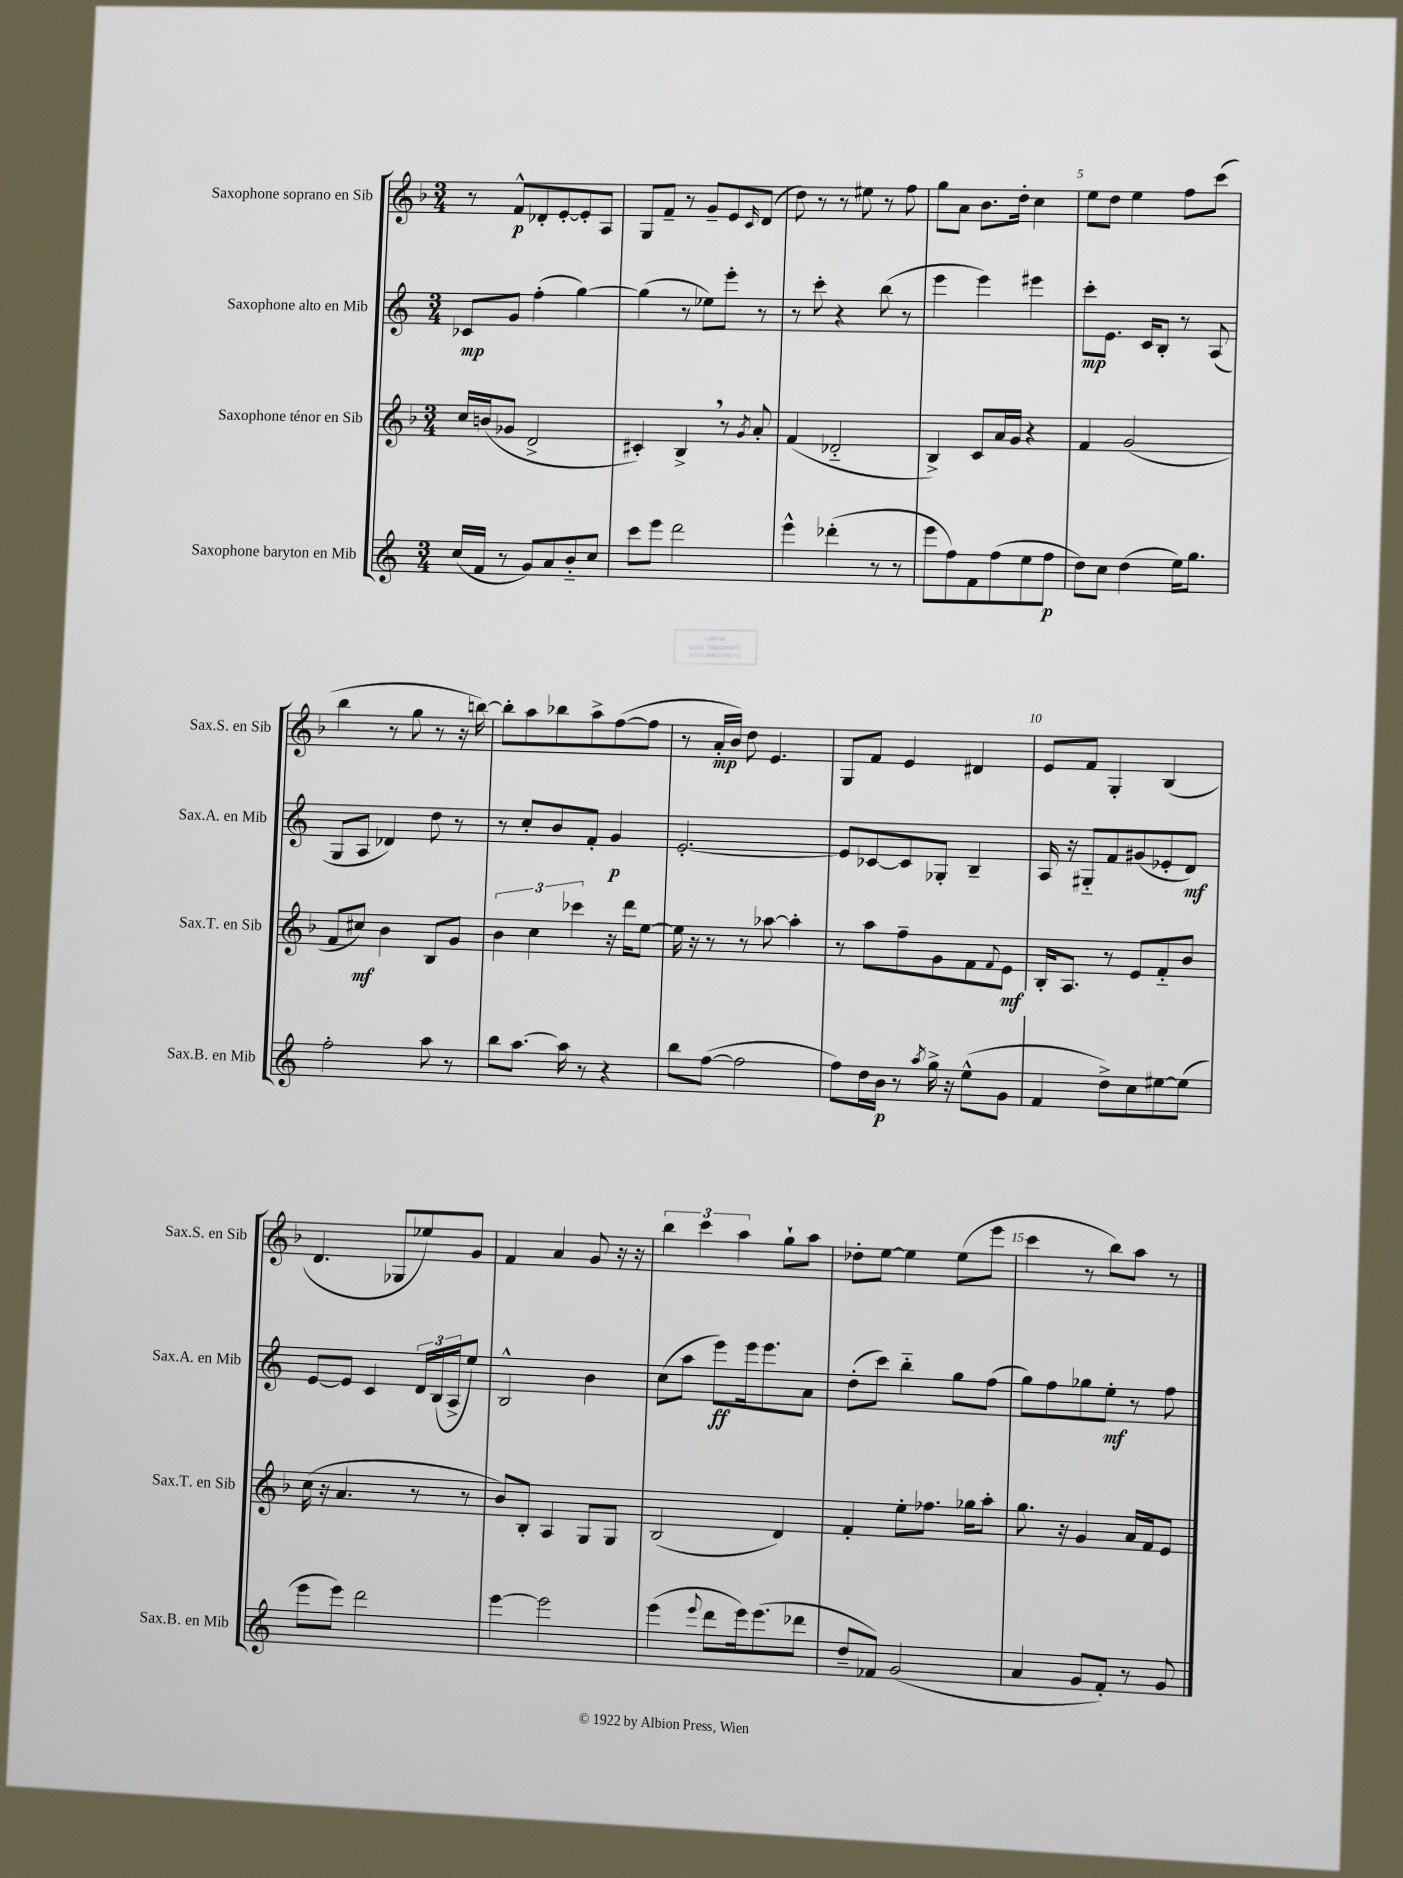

**kern	**dynam	**kern	**dynam	**kern	**dynam	**kern	**dynam
*part4	*part4	*part3	*part3	*part2	*part2	*part1	*part1
*staff4	*staff4	*staff3	*staff3	*staff2	*staff2	*staff1	*staff1
*I"Saxophone baryton en Mib	*	*I"Saxophone ténor en Sib	*	*I"Saxophone alto en Mib	*	*I"Saxophone soprano en Sib	*
*I'Sax.B. en Mib	*	*I'Sax.T. en Sib	*	*I'Sax.A. en Mib	*	*I'Sax.S. en Sib	*
*clefG2	*	*clefG2	*	*clefG2	*	*clefG2	*
*k[]	*	*k[b-]	*	*k[]	*	*k[b-]	*
*M3/4	*	*M3/4	*	*M3/4	*	*M3/4	*
=1	=1	=1	=1	=1	=1	=1	=1
(16cc/LL	.	16cc/LL	.	8c-X/L	mp	8r	.
16f/JJ	.	(16bn/J	.	.	.	.	.
8r	.	8g-X/J	.	8g/J	.	8f^^/L	p
8g/L)	.	2d^/	.	(4ff'\	.	8d-X'/	.
8a/	.	.	.	.	.	[8e'/	.
8b/	.	.	.	[4gg\)	.	8e'/]	.
8cc/J	.	.	.	.	.	8A/J	.
=2	=2	=2	=2	=2	=2	=2	=2
8ccc\L	.	4c#X'/)	.	(4gg\]	.	8G/L	.
8eee\J	.	.	.	.	.	8f~/J	.
2ddd\	.	4B-^,/	.	8r	.	8r	.
.	.	.	.	8ee-X\L)	.	8g~/L	.
.	.	8r	.	8eee'\J	.	8e/	.
.	.	8qg/	.	.	.	16qqc/	.
.	.	8a'/	.	8r	.	(8d/J	.
=3	=3	=3	=3	=3	=3	=3	=3
4eee^^\	.	(4f/	.	8r	.	8dd\)	.
.	.	.	.	8ccc'\	.	8r	.
(4ddd-X'\	.	2d-X/	.	4r	.	8r	.
.	.	.	.	.	.	8ee#X\	.
8r	.	.	.	(8bb\	.	8r	.
8r	.	.	.	8r	.	8ff\	.
=4	=4	=4	=4	=4	=4	=4	=4
8eee\L	.	4B-^/)	.	4eee\	.	8gg\L	.
8ff\)	.	.	.	.	.	8a\J	.
8f\	.	8c/L	.	4eee\)	.	8.b-\L	.
(8ff\	.	16a/L	.	.	.	.	.
.	.	16g/JJ	.	.	.	16dd'\Jk	.
8ee\	.	4r	.	4eee#X\	.	4cc\	.
8ff\J	p	.	.	.	.	.	.
=5	=5	=5	=5	=5	=5	=5	=5
8dd\L)	.	4f/	.	8ccc'\L	mp	8ee\L	.
8cc\J	.	.	.	8.e\J	.	8dd\J	.
(4dd\	.	(2g/	.	.	.	4ee\	.
.	.	.	.	16c/KL	.	.	.
.	.	.	.	8B'/J	.	.	.
16ee\KL)	.	.	.	8r	.	8ff\L	.
8.gg\J	.	.	.	.	.	.	.
.	.	.	.	(8A/	.	(8ccc\J	.
!!LO:LB:g=z
=6	=6	=6	=6	=6	=6	=6	=6
2ff'\	.	8f/L	.	8G/L	.	4bb-\	.
.	.	8cc#X/J)	mf	8A/J	.	.	.
.	.	4b-\	.	4d-X/)	.	8r	.
.	.	.	.	.	.	8gg\	.
8aa\	.	8B-/L	.	8dd\	.	8r	.
8r	.	8g/J	.	8r	.	16r	.
.	.	.	.	.	.	[16bbn\)	.
=7	=7	=7	=7	=7	=7	=7	=7
8bb\L	.	6b-\	.	8r	.	8bb'\L]	.
[8.aa\J	.	.	.	8cc'/L	.	8aa\	.
.	.	6cc\	.	.	.	.	.
.	.	.	.	8b/	.	8bb-X\	.
16aa\]	.	.	.	.	.	.	.
.	.	6ccc-X\	.	.	.	.	.
8r	.	.	.	8f'/J	.	8aa^\	.
4r	.	16r	.	4g/	p	([8ff\	.
.	.	16ddd\KL	.	.	.	.	.
.	.	[8ee\J	.	.	.	8ff\J]	.
=8	=8	=8	=8	=8	=8	=8	=8
8bb\L	.	16ee\]	.	[2.e'/	.	8r	.
.	.	16r	.	.	.	.	.
([8ff\J	.	8r	.	.	.	16a'/LL	mp
.	.	.	.	.	.	16b-/JJ)	.
2ff\]	.	8r	.	.	.	8dd\	.
.	.	[8aa-X\	.	.	.	4.e/	.
.	.	4aa-'\]	.	.	.	.	.
=9	=9	=9	=9	=9	=9	=9	=9
8ff\L)	.	8r	.	8e/L]	.	8G/L	.
16dd\L	.	8aa\L	.	[8c-X/	.	8f/J	.
16b\JJ	p	.	.	.	.	.	.
8r	.	8ff~\	.	8c-/]	.	4e/	.
8qaa/	.	.	.	.	.	.	.
16gg^\	.	8g\	.	8G-X'/J	.	.	.
16r	.	.	.	.	.	.	.
(8ee^^\L	.	8f\	.	4B~/	.	4d#X/	.
.	.	8qqf/	.	.	.	.	.
8g\J	.	8e\J	mf	.	.	.	.
=10	=10	=10	=10	=10	=10	=10	=10
4f/	.	16B-'/KL	.	16A/	.	8e/L	.
.	.	8.A/J	.	16r	.	.	.
.	.	.	.	8G#X/L	.	8f/J	.
8dd^\L)	.	8r	.	8f/	.	4G'/	.
8cc\	.	8e/L	.	(8g#X/	.	.	.
[8ee#X\	.	8f/	.	8e-X'/	.	(4B-/	.
(8ee#\J]	.	8b-/J	.	8d/J)	mf	.	.
!!LO:LB:g=z
=11	=11	=11	=11	=11	=11	=11	=11
8eee\L	.	(16cc\	.	[8e/L	.	4.d/	.
.	.	16r	.	.	.	.	.
8eee\J)	.	4.a/	.	8e/J]	.	.	.
2ddd\	.	.	.	4c/	.	.	.
.	.	.	.	.	.	8G-X/L	.
.	.	8r	.	24d/LL	.	8ee-X/)	.
.	.	.	.	(24B/	.	.	.
.	.	.	.	24A^/J	.	.	.
.	.	8r	.	8ee/J)	.	8g/J	.
=12	=12	=12	=12	=12	=12	=12	=12
[4eee\	.	8b-/L)	.	2B^^/	.	4f/	.
.	.	8B-'/J	.	.	.	.	.
2eee\]	.	4A/	.	.	.	4a/	.
.	.	8G/L	.	4b\	.	8g/	.
.	.	8G/J	.	.	.	16r	.
.	.	.	.	.	.	16r	.
=13	=13	=13	=13	=13	=13	=13	=13
(4eee\	.	(2B-/	.	(8cc\L	.	6bb-\	.
.	.	.	.	8aa\J	.	.	.
.	.	.	.	.	.	6ccc\	.
8qqeee/	.	.	.	.	.	.	.
8ddd\L	.	.	.	8eee\L)	ff	.	.
.	.	.	.	.	.	6aa\	.
16eee\k)	.	.	.	16eee\k	.	.	.
(8.eee\	.	.	.	8.eee\	.	.	.
.	.	4d/)	.	.	.	8gg`\L	.
8ddd-X\J	.	.	.	8a\J	.	8aa\J	.
=14	=14	=14	=14	=14	=14	=14	=14
8dd~/L	.	4f'/	.	(8dd'\L	.	8dd-X'\L	.
8f-X/J)	.	.	.	8ccc\J)	.	[8ee\J	.
(2g/	.	8ee'\L	.	4bb\	.	4ee\]	.
.	.	8.ff-X\J	.	.	.	.	.
.	.	.	.	8gg\L	.	(8ee\L	.
.	.	16gg-X\KL	.	.	.	.	.
.	.	8aa'\J	.	(8ff\J	.	8eee\J	.
=15	=15	=15	=15	=15	=15	=15	=15
4a/	.	8.gg\	.	8gg\L)	.	4ccc\	.
.	.	.	.	8ff\	.	.	.
.	.	16r	.	.	.	.	.
8g/L	.	4g/	.	8gg-X\	.	8r	.
8f'/J)	.	.	.	8ee'\J	mf	8bb-\L)	.
8r	.	16a/LL	.	8r	.	8aa\J	.
.	.	16f/J	.	.	.	.	.
8g/	.	8e/J	.	8ff\	.	8r	.
==	==	==	==	==	==	==	==
*-	*-	*-	*-	*-	*-	*-	*-
